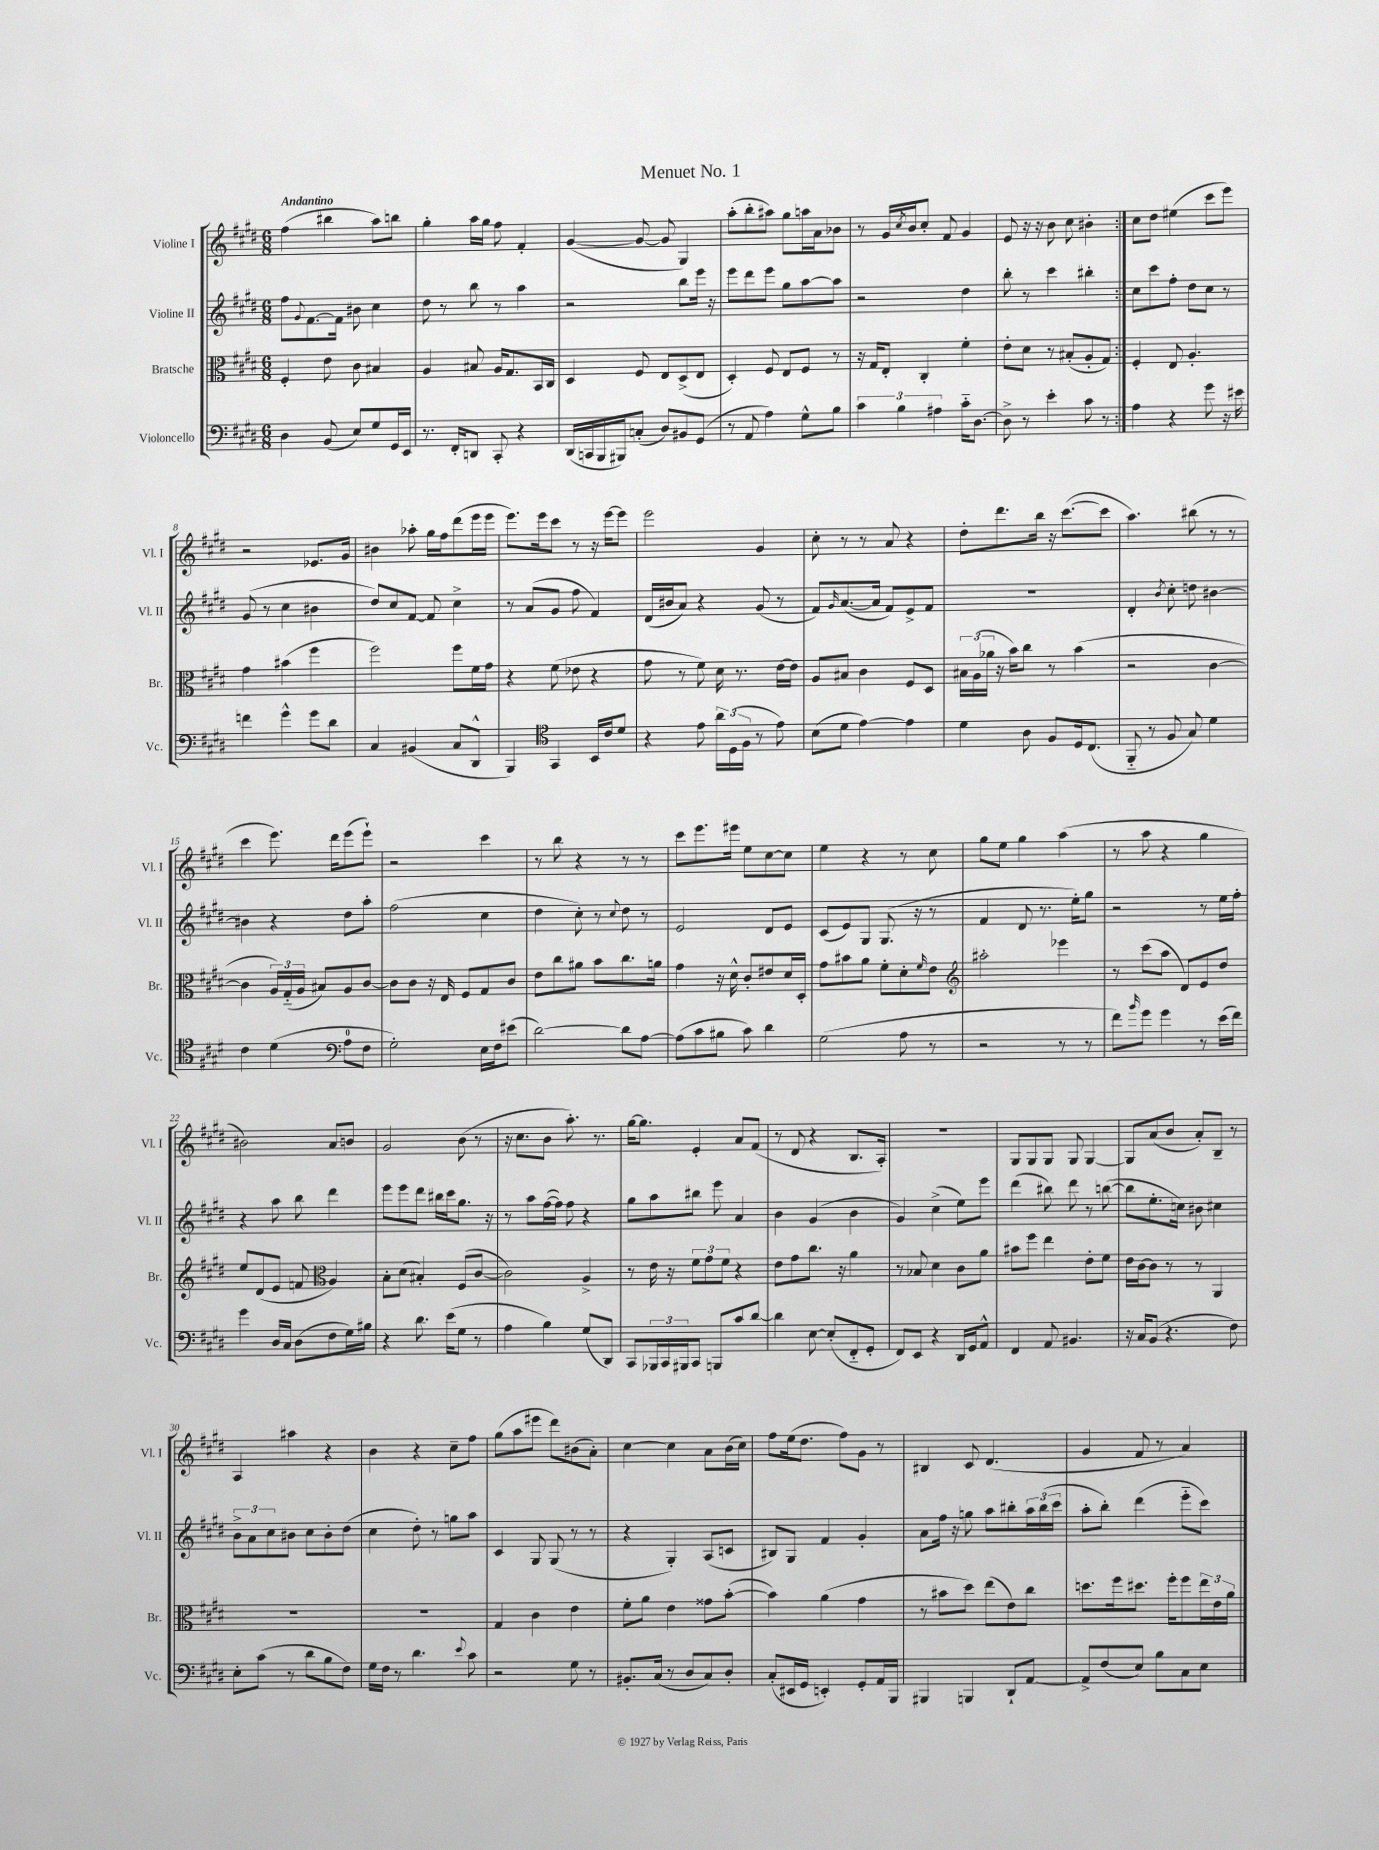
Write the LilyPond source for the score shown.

\header { title = "Menuet No. 1" }
<<
\new StaffGroup <<
\new Staff = "s0" \with { instrumentName = "Violine I" shortInstrumentName = "Vl. I" } {
    \clef treble \key e \major \numericTimeSignature \time 6/8 \tempo "Andantino"
    \repeat volta 2 { fis''4( bis''4 a''8) b''8 |
    gis''4-. a''16 gis''16 fis''8 fis'4-. |
    gis'4~( gis'8~ gis'8 gis4) |
    a''8-.( b''8-. ais''8) gis''8 a''16 a'16 bes'8 |
    r8 gis'16 \acciaccatura { cis''8 } b'16 cis''8-. fis'8 gis'4 |
    e'8 r16 r16 b'8 cis''8 bis'4-. | }
    cis''8 dis''8 eis''4( cis'''8 e'''8) |
    r2 ees'8. gis'16 |
    bis'4 aes''8-. gis''16 fis''16 dis'''8( e'''16 e'''16 |
    e'''8.) e'''16 cis'''8 r8 r16 e'''16~ e'''8 |
    e'''2 gis'4 |
    cis''8-. r8 r8 a'8 r4 |
    dis''8-. dis'''8. b''16 r16 cis'''8.~( cis'''8 |
    a''4.) bis''8( r8 r8 |
    cis'''4 e'''8.) dis'''16 e'''8( e'''8-!) |
    r2 cis'''4 |
    r8 b''8 r4 r8 r8 |
    cis'''8 e'''8. eis'''16 e''8 cis''8~ cis''8 |
    e''4 r4 r8 cis''8 |
    gis''8 e''8 gis''4 a''4( |
    r8 a''8 r4 gis''4 |
    bis'2) a'8 b'8 |
    gis'2 b'8( r8 |
    r16 cis''8. b'8 a''8.-.) r8. |
    gis''16~ gis''8. e'4-. a'8 fis'8( |
    r8 dis'8 r4 b8. a16-.) |
    R2. |
    gis8 gis8 gis8 gis8 gis4~ |
    gis8 a'8( b'8 a'8-.) b8-- r8 |
    a4 ais''4 r4 |
    b'4 r4 cis''8-- fis''8 |
    gis''8( a''8 eis'''8 dis'''8) bis'8( a'8-.) |
    cis''4~ cis''4 a'8 b'16( cis''16) |
    fis''8 e''16( dis''8. fis''8) gis'8 r8 |
    bis4 cis'8 dis'4.( |
    gis'4 fis'8 r8 a'4) \bar "|." |
}
\new Staff = "s1" \with { instrumentName = "Violine II" shortInstrumentName = "Vl. II" } {
    \clef treble \key e \major \numericTimeSignature \time 6/8
    \repeat volta 2 { fis''8 \appoggiatura { gis'8 } fis'8.~ fis'16 bis'8 cis''4 |
    dis''8 r8 b''8 r8 a''4 |
    r2 b''8 e'''16 r16 |
    e'''8 dis'''8 e'''8 gis''8 a''8~ a''8 |
    r2 dis''4 |
    b''8-. r8 cis'''4 bis''4-. | }
    cis''8 cis'''8 fis''8-. dis''8 cis''8 r8 |
    gis'8( r8 cis''4 bis'4 |
    dis''8) cis''8 fis'8~ fis'8 cis''4-> |
    r8 a'8( gis'8 fis''8 fis'4) |
    dis'16( bis'16 a'8) r4 gis'8( r8 |
    fis'8) \grace { gis'16 } a'8.~( a'16 fis'8) e'8-> fis'8 |
    r2. |
    dis'4-. \acciaccatura { b'8 } cis''8-. d''8 bis'4~ |
    bis'4 r4 dis''8 a''8-. |
    fis''2( cis''4 |
    dis''4 cis''8-.) r8 \appoggiatura { cis''8 } dis''8 r8 |
    e'2 dis'8 e'8 |
    cis'8( e'8) gis8 gis8.( r16 r8 |
    fis'4 dis'8 r8. e''16-.) gis''8 |
    r2 r8 e''16 fis''16-. |
    r4 a''8 b''8 dis'''4 |
    e'''8 e'''8 dis'''8 bis''16 cis'''16 gis''8. r16 |
    r8 a''8 fis''16~( fis''16) fis''8 r4 |
    gis''8 a''8 bis''8 e'''8 a'4 |
    b'4 gis'4( b'4 |
    gis'4) cis''4->( e''8) e'''8 |
    dis'''4( bis''8) dis'''8 r8 b''8~( |
    b''8 e''8.-. c''16) bis'8 cis''4 |
    \tuplet 3/2 { b'8-> a'8 cis''8 } bis'8 cis''8 bis'8-. dis''8( |
    cis''4 dis''8-.) r8 g''8 a''8 |
    cis'4 gis8 gis8( r8 r8 |
    r4 gis4-.) a8( c'8 |
    bis8) gis8 fis'4 gis'4-. |
    a'8 fis''16 r16 g''8 a''8 bis''8-. \tuplet 3/2 { a''16 bis''16( cis'''16 } |
    a''8-. b''8-.) dis'''4( e'''8-_ cis'''8) \bar "|." |
}
\new Staff = "s2" \with { instrumentName = "Bratsche" shortInstrumentName = "Br." } {
    \clef alto \key e \major \numericTimeSignature \time 6/8
    \repeat volta 2 { fis4-. e'8 cis'8 bis4 |
    a4 bis8 a16 gis8. b,16 cis16 |
    dis4 fis8 e8 dis8->( e8 |
    dis4-.) fis8 e8 fis8 r8 |
    r16 gis16 e8-. cis4-. fis'4-. |
    e'8-. dis'8 r8 bis8-.( a8-. gis8) | }
    fis4-. e8 a4.-. |
    gis'4 bis'4( fis''4 |
    fis''2) fis''8 fis'16 gis'16 |
    r4 fis'8( ees'8 r4 |
    gis'8 r8 fis'8) dis'16 r8. e'16~ e'16 |
    a8 bis8 cis'4 fis8 dis8 |
    \tuplet 3/2 { bis16 a16( aes'16 } r16 b'16) cis''8 r8 b'4( |
    r2 cis'4~ |
    cis'4 \tuplet 3/2 { a16) gis16-_( a16 } bis8) a8 cis'8~ |
    cis'8 cis'8 r16 e16 fis8 gis8 cis'8 |
    e'8 cis''8 ais'8 b'8 cis''8. a'16 |
    gis'4 r16 dis'16-^ cis'8-. eis'8 dis'16 dis16-. |
    gis'8 bis'8 a'8 fis'8-. dis'8-. \grace { fis'16 } e'8 |
    \clef treble ais''2-. ees'''4 |
    r8 cis'''8( a''8 dis'8) e'8 dis''8 |
    e''8 dis'8( e'8 f'8 \clef alto a4) |
    b8-. dis'8( bis4-.) fis8( cis'8~ |
    cis'2) a4-> |
    r8 e'16 r16 \tuplet 3/2 { fis'8 gis'8 fis'8 } r4 |
    e'8 gis'8 cis''8. r16 a'4 |
    r8 bes8 dis'4 cis'8 a'8 |
    bis'8 fis''8 e''4 e'8-. fis'8 |
    e'16 cis'16~ cis'8 r8 r8 a,4 |
    R2. |
    R2. |
    gis4 cis'4 e'4 |
    fis'8-. a'8 e'4 gisis'8 b'8~-.( |
    b'4) a'4( gis'4 |
    r8 bis'8 dis''8) e''8( e'8) cis''8 |
    d''8. fis''16 dis''8. fis''16-. fis''8 \tuplet 3/2 { e''16 e'16 a'16 } \bar "|." |
}
\new Staff = "s3" \with { instrumentName = "Violoncello" shortInstrumentName = "Vc." } {
    \clef bass \key e \major \numericTimeSignature \time 6/8
    \repeat volta 2 { dis4 b,8( e8) gis8 gis,16 e,16 |
    r8. fis,16-. d,8 cis,8-. r4 |
    dis,16( c,16 b,,16 bis,,16) c8-.( dis8) bis,8 gis,8( |
    r8 a,8 a4) gis8-^ b8 |
    \tuplet 3/2 { cis'4 b4 ais4 } cis'16-_ dis8.~ |
    dis8-> r8 e'4-. cis'8 r8 | }
    a4 r4 gis'8 r16 eis'16 |
    f'4 gis'4-^ gis'8 dis'8 |
    cis4 bis,4( cis8 dis,8-^ |
    b,,4) \clef tenor gis,4 b,16 cis'16 dis'8 |
    r4 e'8 \tuplet 3/2 { a'16 dis16( fis16 } r8 e'8) |
    b8( dis'8 e'4~) e'4 |
    dis'4 a8 fis8 dis16 cis8.( |
    fis,8-_ r8 fis8 gis8) dis'4 |
    cis'4 dis'4( \clef bass a8-0 fis8 |
    gis2-.) e16 fis16 eis'8( |
    dis'2~) dis'8 a8~ |
    a8( cis'8 bis8 cis'8) dis'4 |
    gis2( a8 r8 |
    r2 r8 r8 |
    fis'8) \grace { b'16 } gis'8 gis'4 r8 e'16( fis'16) |
    gis'4 dis16 cis16 dis8( fis8 gis16) bis16 |
    r4 dis'8. e'16( gis8 r8 |
    a4 b4) gis8( dis,8) |
    cis,8 \tuplet 3/2 { bes,,16 cis,16 bis,,16 } cis,8 b,,8 cis'8 dis'8~ |
    dis'4 e8~ e8-.( fis,8-_ gis,8-. |
    fis,8) e,8 r4 dis,16 gis,16 a,8-^ |
    fis,4 a,8 bis,4. |
    r16 cis16 b,8( r4. fis8) |
    e8-. cis'8( r8 dis'8 b8 fis8) |
    gis16 fis16 r8 dis'4. \appoggiatura { e'8 } cis'8 |
    r2 gis8 r8 |
    bis,8.-. cis16( r8 dis8 cis8) dis8-. |
    cis8-.( eis,16 gis,16 e,4-.) gis,8-. a,16 b,,16 |
    bis,,4 b,,4 dis,8-! a,8~ |
    a,8-> fis8( e8) b8 cis8 e8 \bar "|." |
}
>>
>>
